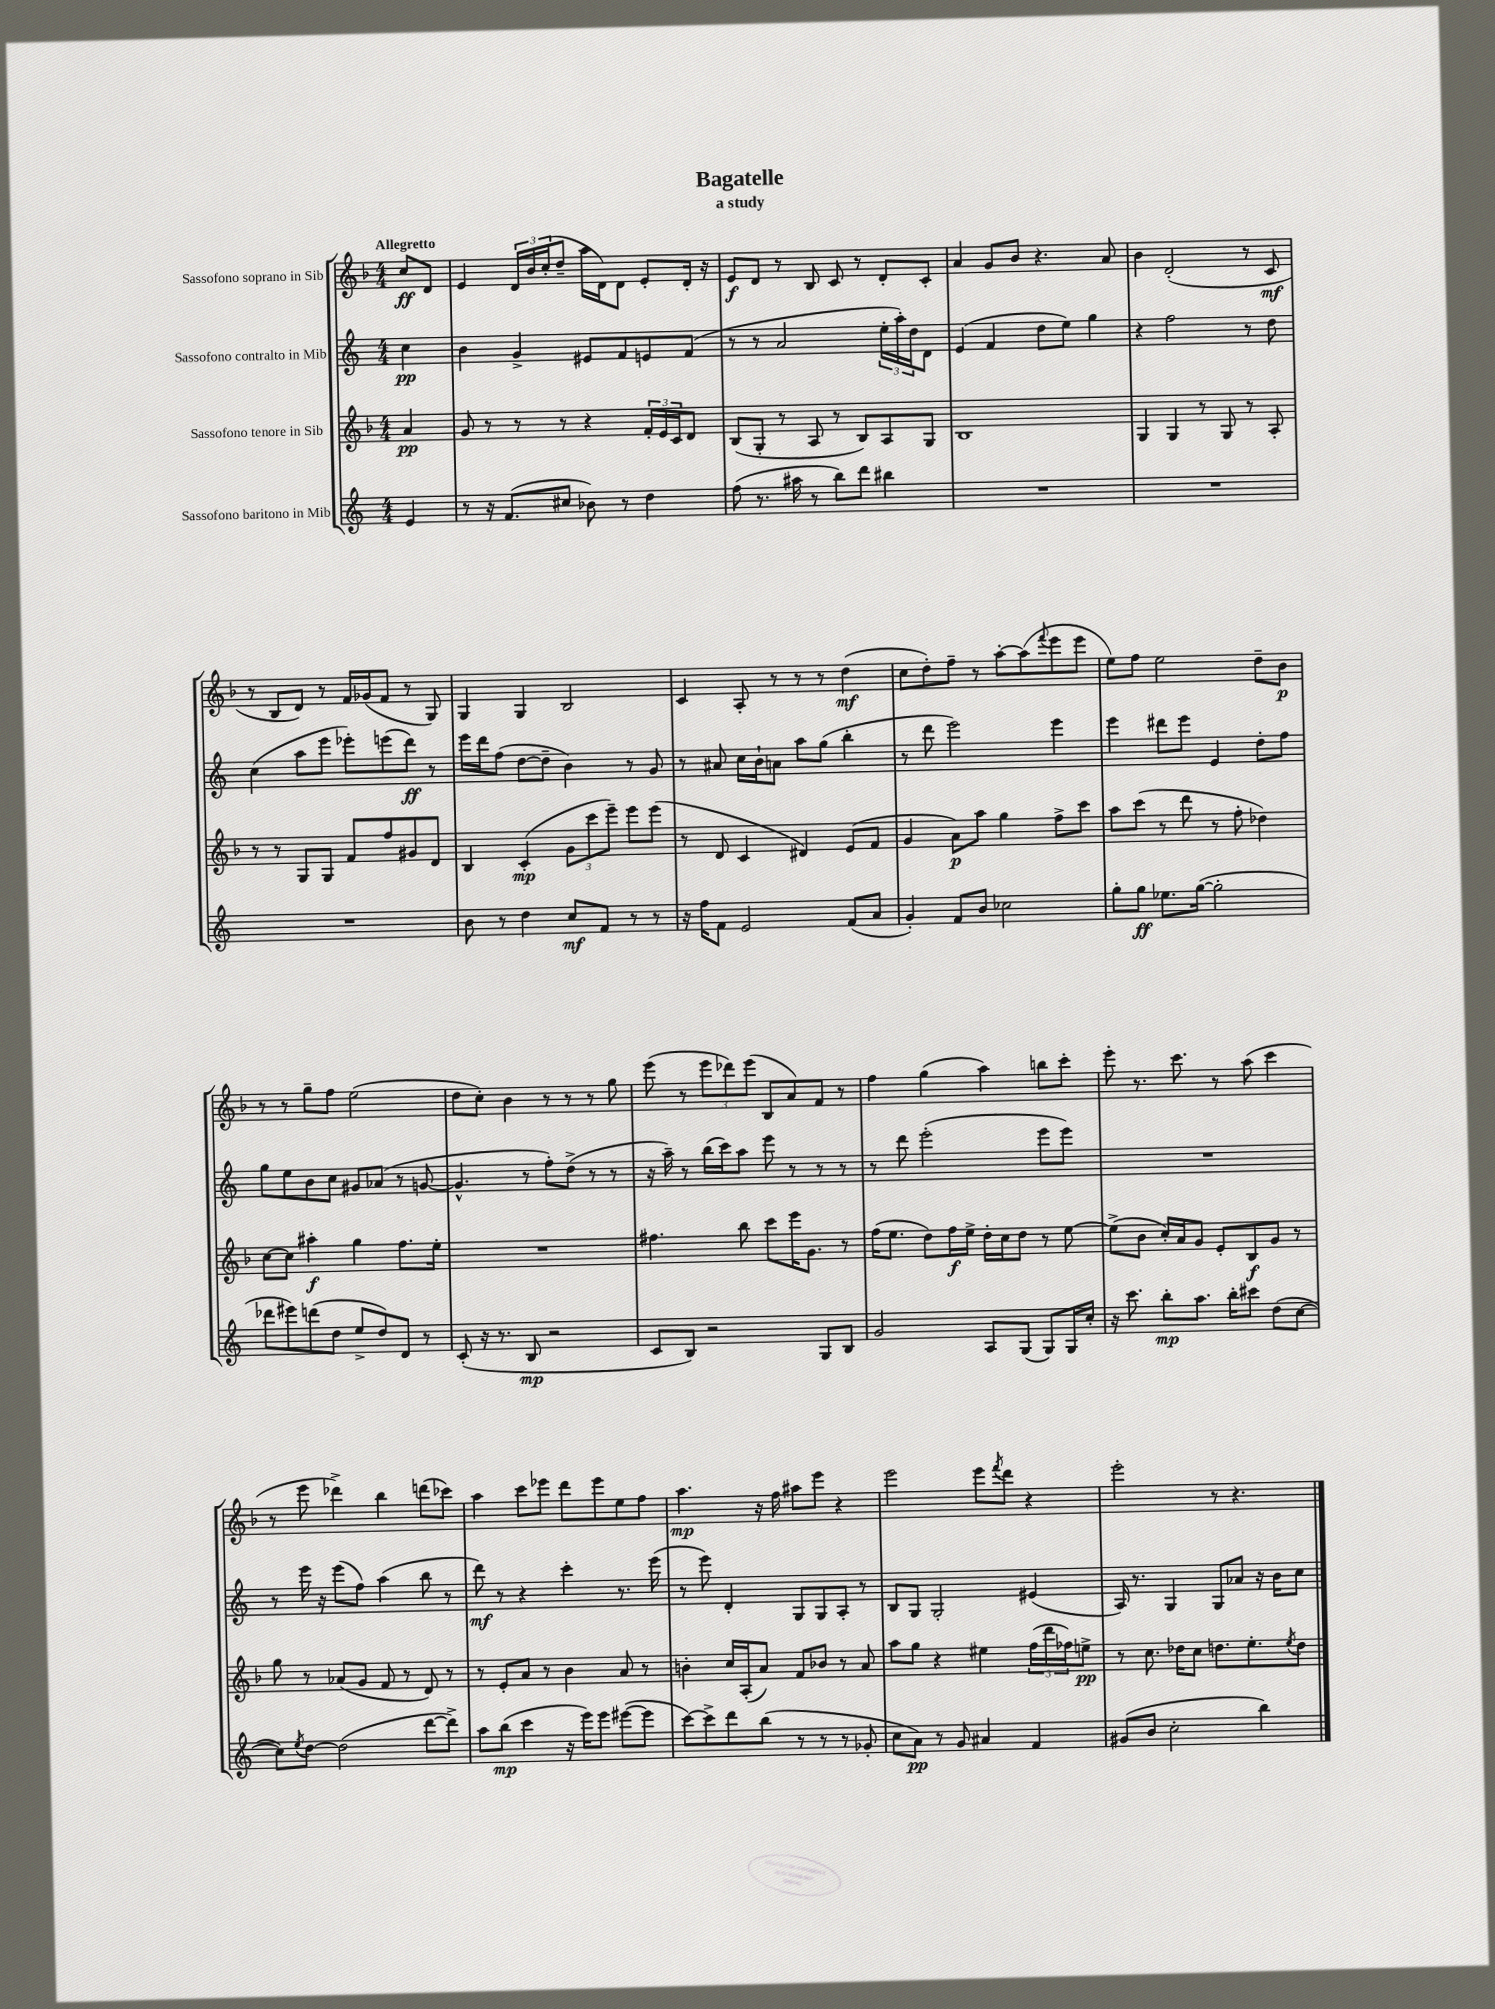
\header { title = "Bagatelle" subtitle = "a study" }
<<
\new StaffGroup <<
\new Staff = "s0" \with { instrumentName = "Sassofono soprano in Sib" } {
    \clef treble \key f \major \numericTimeSignature \time 4/4 \partial 4 \tempo "Allegretto"
    c''8\ff d'8 |
    e'4 \tuplet 3/2 { d'16 bes'16 c''16-.( } d''8-- a''16 d'16) d'8 e'8-. d'16-. r16 |
    e'8\f d'8 r8 bes8 c'8 r8 d'8-. c'8-. |
    a'4 g'8 bes'8 r4. a'8 |
    bes'4 d'2-.( r8 c'8\mf |
    r8 bes8 d'8) r8 f'16 ges'16( f'8 r8 g8) |
    g4 g4 bes2 |
    c'4 a8-. r8 r8 r8 d''4\mf( |
    c''8 d''8-.) f''8-- r8 a''8~-. a''8( \appoggiatura { f'''8 } e'''8 e'''8 |
    e''8) f''8 e''2 d''8-- bes'8\p |
    r8 r8 g''8-- f''8 e''2( |
    d''8 c''8-.) bes'4 r8 r8 r8 g''8 |
    e'''8( r8 \tuplet 3/2 { e'''8 des'''8) e'''8( } bes8 a'8) f'8 r8 |
    f''4 g''4( a''4) b''8 c'''8-. |
    e'''8-. r8. c'''8. r8 a''8( c'''4 |
    r8 e'''8 des'''4->) bes''4 d'''8( ces'''8) |
    a''4 c'''8 ees'''8 d'''8 ees'''8 e''8 f''8 |
    a''4.\mp r16 f''16 ais''8 e'''8 r4 |
    e'''2 e'''8 \acciaccatura { f'''8 } d'''8 r4 |
    e'''2-. r8 r4. \bar "|." |
}
\new Staff = "s1" \with { instrumentName = "Sassofono contralto in Mib" } {
    \clef treble \key c \major \numericTimeSignature \time 4/4 \partial 4
    c''4\pp |
    b'4 g'4-> eis'8 f'8 e'8 f'8( |
    r8 r8 a'2 \tuplet 3/2 { e''16-. a''16-.) d''16 } d'8 |
    e'4( f'4 d''8 e''8) g''4 |
    r4 f''2 r8 d''8 |
    c''4( a''8 e'''8 ees'''8-.) e'''8( d'''8\ff) r8 |
    e'''16 d'''16 f''8( d''8~ d''8-- b'4) r8 g'8 |
    r8 ais'8 c''16 b'16-! a'8 a''8 g''8( b''4-. |
    r8 d'''8 e'''2) e'''4 |
    e'''4 dis'''8 e'''8 e'4 d''8-. f''8 |
    g''8 e''8 b'8 c''8 gis'8 aes'8( r8 g'8~ |
    g'4.-^ r8 f''8-.) d''8->( r8 r8 |
    r16 a''16--) r8 b''16( c'''16) a''8 e'''8 r8 r8 r8 |
    r8 d'''8 e'''2-.( e'''8 e'''8) |
    R1 |
    r8 e'''16 r16 e'''8( f''8) a''4( b''8 r8 |
    d'''8\mf) r8 r4 c'''4-. r8. e'''16( |
    r8 e'''8) d'4-. g8 g8 a8-. r8 |
    b8 g8 g2-. eis'4( |
    a16) r8. g4 g8 aes'8 r16 b'16 c''8 \bar "|." |
}
\new Staff = "s2" \with { instrumentName = "Sassofono tenore in Sib" } {
    \clef treble \key f \major \numericTimeSignature \time 4/4 \partial 4
    a'4\pp |
    g'8 r8 r8 r8 r4 \tuplet 3/2 { f'16-. e'16 c'16 } d'8 |
    bes8( g8-. r8 a8 r8 bes8) a8 g8 |
    bes1 |
    g4 g4 r8 g8 r8 a8-. |
    r8 r8 g8 g8 f'8 f''8 gis'8 d'8 |
    bes4 c'4-.\mp( \tuplet 3/2 { g'8 c'''8 e'''8--) } e'''8 e'''8( |
    r8 d'8 c'4 dis'4) e'8( f'8 |
    g'4 a'8\p) a''8 g''4 f''8-> c'''8 |
    a''8 c'''8( r8 d'''8 r8 f''8-. des''4) |
    c''8~ c''8 ais''4-.\f g''4 f''8. e''16-. |
    R1 |
    fis''4. bes''8 c'''8 e'''16 g'8. r8 |
    f''16( e''8. d''8) f''16\f e''16-> d''16-. c''16 d''8 r8 e''8~ |
    e''8->( bes'8 c''16-.) a'16 g'8 e'8-. bes8\f g'8 r8 |
    g''8 r8 aes'8( g'8 f'8 r8 d'8) r8 |
    r8 e'8-. a'8 r8 bes'4 a'8 r8 |
    b'4-. c''16 a16-.( a'8) f'8 bes'8 r8 a'8 |
    a''8 g''8 r4 eis''4 \tuplet 3/2 { f''16( d'''16 fes''16) } e''8->\pp |
    r8 c''8. des''16 c''8 d''8. e''8.-. \acciaccatura { e''8 } d''8 \bar "|." |
}
\new Staff = "s3" \with { instrumentName = "Sassofono baritono in Mib" } {
    \clef treble \key c \major \numericTimeSignature \time 4/4 \partial 4
    e'4 |
    r8 r16 f'8.( cis''8 bes'8) r8 d''4 |
    f''8( r8. ais''16 r8 b''8) d'''8 bis''4 |
    R1 |
    R1 |
    R1 |
    b'8 r8 d''4 c''8\mf f'8 r8 r8 |
    r16 f''16 f'8 e'2 f'8( a'8 |
    g'4-.) f'8 b'8 ces''2 |
    g''8-. g''8\ff ees''8. g''16~( g''2-. |
    des'''8 eis'''8) d'''8( d''8 e''8-> d''8) d'8 r8 |
    c'8-.( r16 r8. b8\mp r2 |
    c'8 b8) r2 g8 b8 |
    g'2 a8 g8( g8) g16 c''16-. |
    r16 c'''8. b''8-.\mp a''8. b''16-. cis'''8 d''8( c''8~ |
    c''8) \acciaccatura { e''8 } d''8~ d''2( d'''8~ d'''8->) |
    a''8 b''8\mp( c'''4 r16 e'''16) e'''8 eis'''8~( eis'''8 |
    c'''8~) c'''8-> d'''8 b''8( r8 r8 r8 ges'8-. |
    c''8 a'8\pp) r8 g'8 ais'4 f'4 |
    gis'8( b'8 c''2-. b''4) \bar "|." |
}
>>
>>
\layout { \context { \Score \remove "Bar_number_engraver" } }
